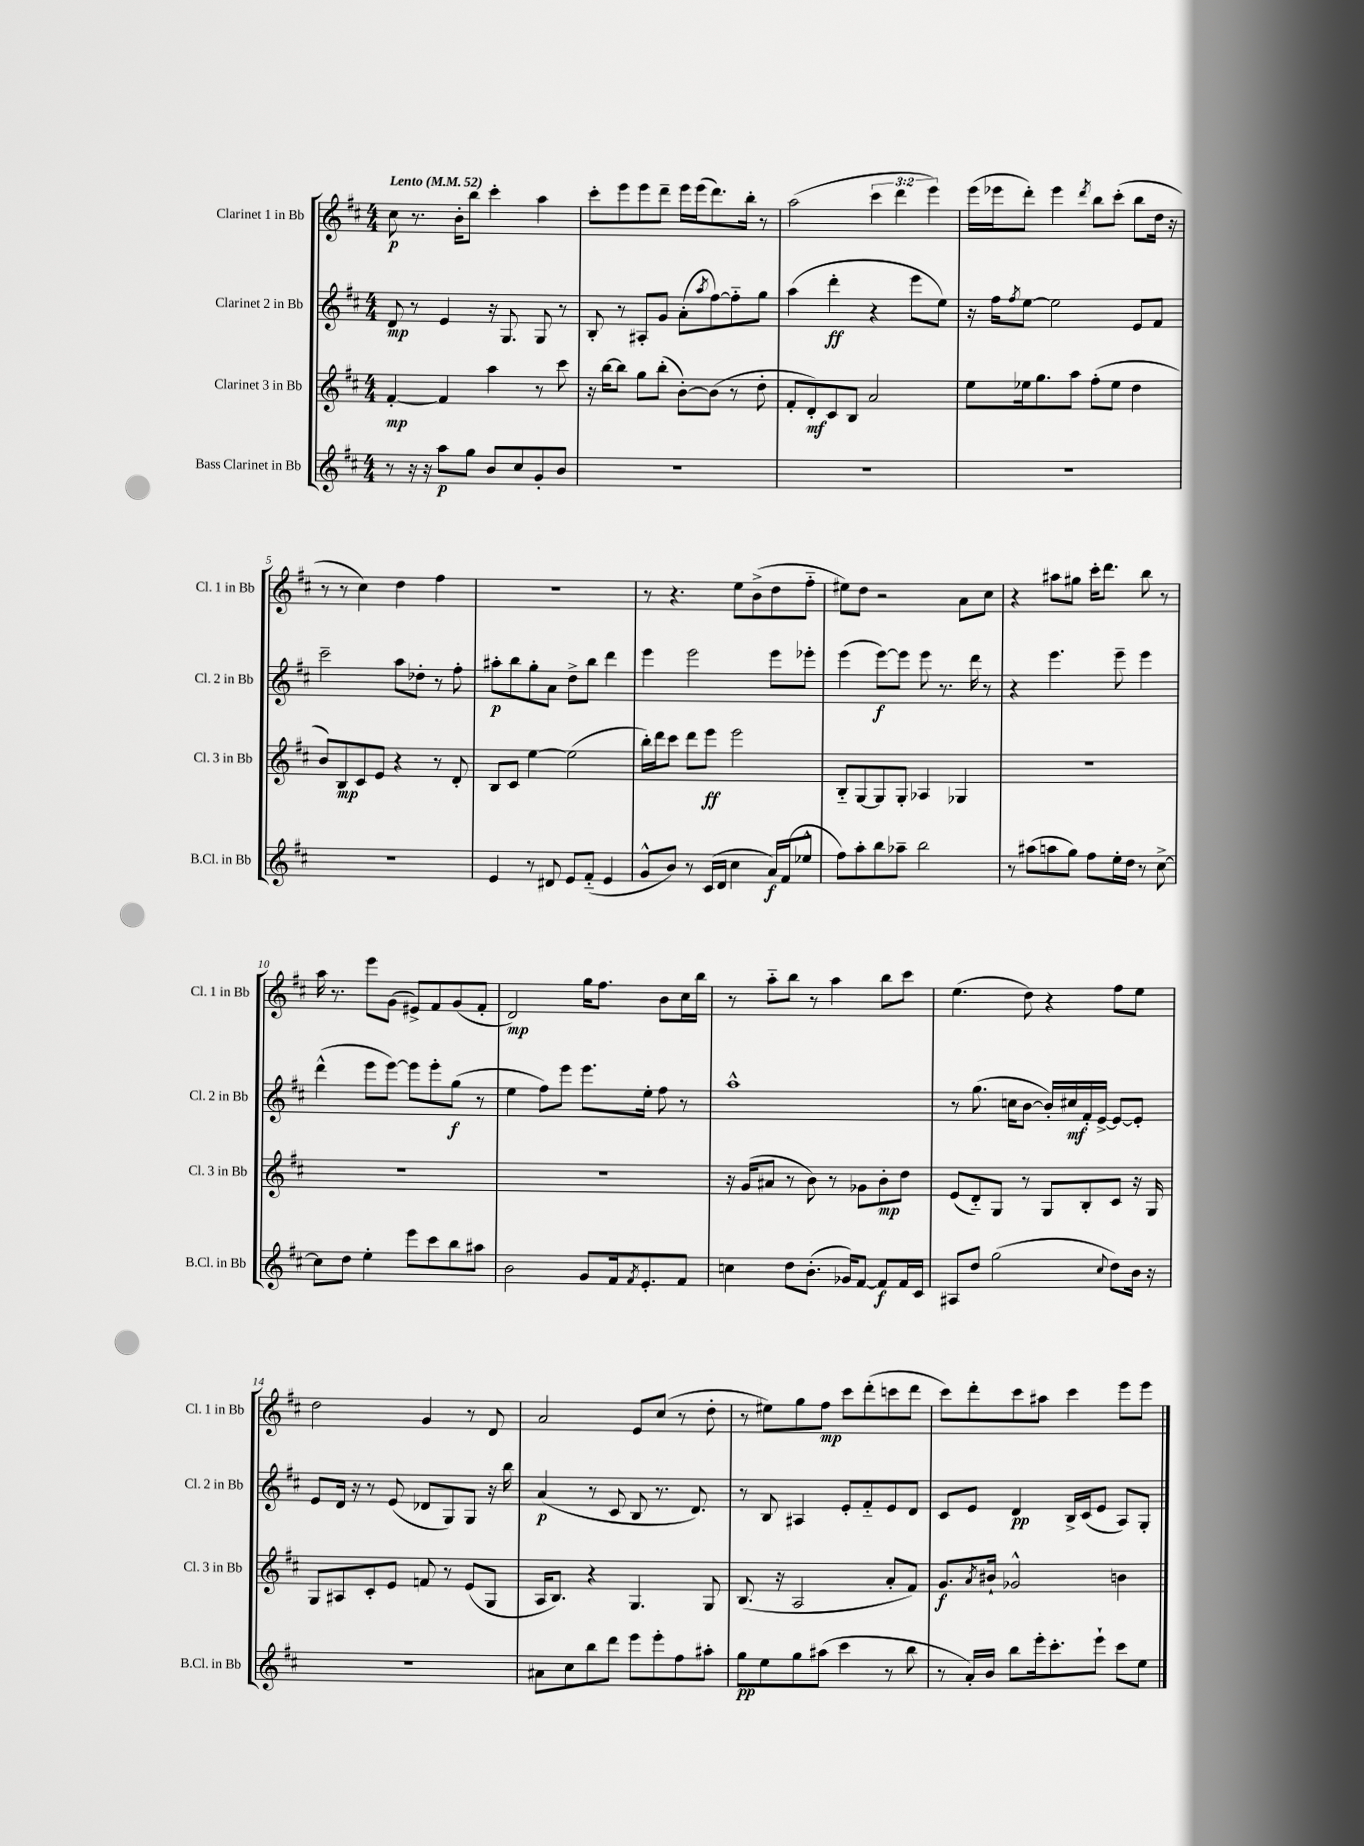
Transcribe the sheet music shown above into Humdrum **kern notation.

**kern	**kern	**kern	**kern
*staff4	*staff3	*staff2	*staff1
*clefG2	*clefG2	*clefG2	*clefG2
*k[f#c#]	*k[f#c#]	*k[f#c#]	*k[f#c#]
*M4/4	*M4/4	*M4/4	*M4/4
*MM52	*MM52	*MM52	*MM52
8r	[4f#'	8d	8cc#
16r	.	8r	8.r
16r	.	.	.
8aa	4f#]	4e	.
.	.	.	16b'
8gg	.	.	8bb
8b	4aa	16r	4ccc#'
.	.	8.G	.
8cc#	.	.	.
8g'	8r	8G	4aa
8b	8ccc#	8r	.
=	=	=	=
1r	16r	8B'	8ccc#'
.	[16bb	.	.
.	8bb]	8r	8eee
.	8gg	8A#'	8eee
.	(8bb'	8g	8ddd~
.	[8b')	(8a'	16eee
.	.	.	(16eee
.	.	8qaa	.
.	(8b]	[8ff#)	8.ddd)
.	8r	8ff#'~]	.
.	.	.	16bb'
.	8dd'	8gg	8r
=	=	=	=
1r	8f#'	(4aa	(2aa
.	8d')	.	.
.	8c#	4ddd'	.
.	8B	.	.
.	2a	4r	6ccc#
.	.	.	6ddd
.	.	8eee	.
.	.	.	6eee)
.	.	8ee)	.
=	=	=	=
1r	8ee	16r	(16eee
.	.	16ff#	16eee-
.	.	8qff#	.
.	16ee-	[8ee	8ddd')
.	8.gg	.	.
.	.	2ee]	4eee-
.	8aa	.	.
.	.	.	8qddd
.	(8ff#'	.	8bb
.	8ee-	.	(8ccc#'
.	4dd	8e	8bb
.	.	8f#	16dd
.	.	.	16r
=	=	=	=
1r	8b)	2ccc#~	8r
.	8B	.	8r
.	8c#	.	4cc#)
.	8e	.	.
.	4r	8aa	4dd
.	.	8dd-'	.
.	8r	8r	4ff#
.	8d'	8ff#'	.
=	=	=	=
4e	8B	8aa#'	1r
.	8c#	8bb	.
8r	[4ee	8gg'	.
8d#	.	8a	.
8e	(2ee]	8dd^	.
(8f#'~	.	8bb	.
4e	.	4ddd	.
=	=	=	=
8g^^	16bb')	4eee	8r
.	16ddd	.	.
8b)	8ccc#	.	4.r
8r	8ddd	2eee	.
(16c#	8eee	.	.
16d	.	.	.
4cc#	2eee	.	8ee
.	.	.	(8b^
16a)	.	8eee	8dd
(16f#	.	.	.
8ee-^^	.	8eee-'	8ff#'~
=	=	=	=
8ff#)	8B'~	(4eee	8ee#)
8aa'	[8G	.	8dd
8bb	8G]	[8eee)	2r
8aa-~	8G'	8eee]	.
2bb	4A-	8eee	.
.	.	8.r	.
.	4G-	.	8a
.	.	16ddd	.
.	.	8r	8cc#
=	=	=	=
8r	1r	4r	4r
(8aa#	.	.	.
8aa	.	4.eee	8aa#
8gg)	.	.	8gg#
8ff#	.	.	16ccc#'
.	.	.	8.ddd
16ee'	.	8eee~	.
16dd	.	.	.
8r	.	4eee	8bb
[8cc#^	.	.	8r
=	=	=	=
8cc#]	1r	(4ddd^^	16aa
.	.	.	8.r
8dd	.	.	.
4ee'	.	8eee	8eee
.	.	[8eee)	(8g
8eee	.	8eee]	8e#^)
8ccc#	.	8eee'	8f#
8bb	.	(8gg	(8g
8aa#	.	8r	8f#'
=	=	=	=
2b	1r	4ee	2d)
.	.	8ff#)	.
.	.	8eee	.
8g	.	8.eee	16gg
.	.	.	8.ff#
16f#	.	.	.
8qf#	.	.	.
8.e'	.	16ee'	.
.	.	8ff#	8b
8f#	.	8r	16cc#
.	.	.	16bb
=	=	=	=
4cc	16r	1aa^^	8r
.	(16g	.	.
.	8a#	.	8aa'~
8dd	8r	.	8bb
(8.b'	8b)	.	8r
.	8r	.	4aa
16g-)	.	.	.
[8f#	8g-	.	.
8f#]	8b'	.	8bb
16f#	8dd	.	8ccc#
16c#	.	.	.
=	=	=	=
8A#	(8e	8r	(4.ee
8dd	8d'~)	(8.gg	.
(2gg	8G	.	.
.	.	16cc	.
.	8r	[8b	8dd)
.	8G	16b'])	4r
.	.	16cc#	.
.	8B'	16f#'	.
.	.	[16e^	.
8qqcc#	.	.	.
8dd)	8c#	8e_	8ff#
16b	16r	8e']	8ee
16r	16G	.	.
=	=	=	=
1r	8G	8e	2dd
.	8A#	16d	.
.	.	16r	.
.	8c#'	8r	.
.	8e	(8e	.
.	8f	8d-	4g
.	8r	8G)	.
.	(8e	8G	8r
.	8G	16r	8d
.	.	16bb	.
=	=	=	=
8a#	16A	(4a	2a
.	8.B)	.	.
8cc#	.	.	.
8bb	4r	8r	.
8ddd	.	8c#	.
8eee	4.G	8B	8e
8eee'	.	8.r	(8cc#
8ff#	.	.	8r
.	.	8.d)	.
8aa#'	8G	.	8dd'
=	=	=	=
8gg	(8.B	8r	8r
8ee	.	8B	8ee#)
.	16r	.	.
8gg	2A	4A#	8gg
(8aa#	.	.	8ff#
4ccc#	.	8e'	8ccc#
.	.	8f#'~	(8ddd'
8r	8a'	8e	8ccc
8bb	8f#)	8d	8ddd
=	=	=	=
8r	8.g	8c#	8ccc#)
16a')	.	8e	8ddd'
.	8qa	.	.
16b	16b#`	.	.
8bb	2g-^^	4d	8ccc#
16eee'	.	.	8aa#
8.ccc#'	.	.	.
.	.	16B^	4ccc#
.	.	(16c#	.
8eee`	.	8e	.
8ccc#	4b	8A)	8eee
8ee	.	8G'	8eee
==	==	==	==
*-	*-	*-	*-
